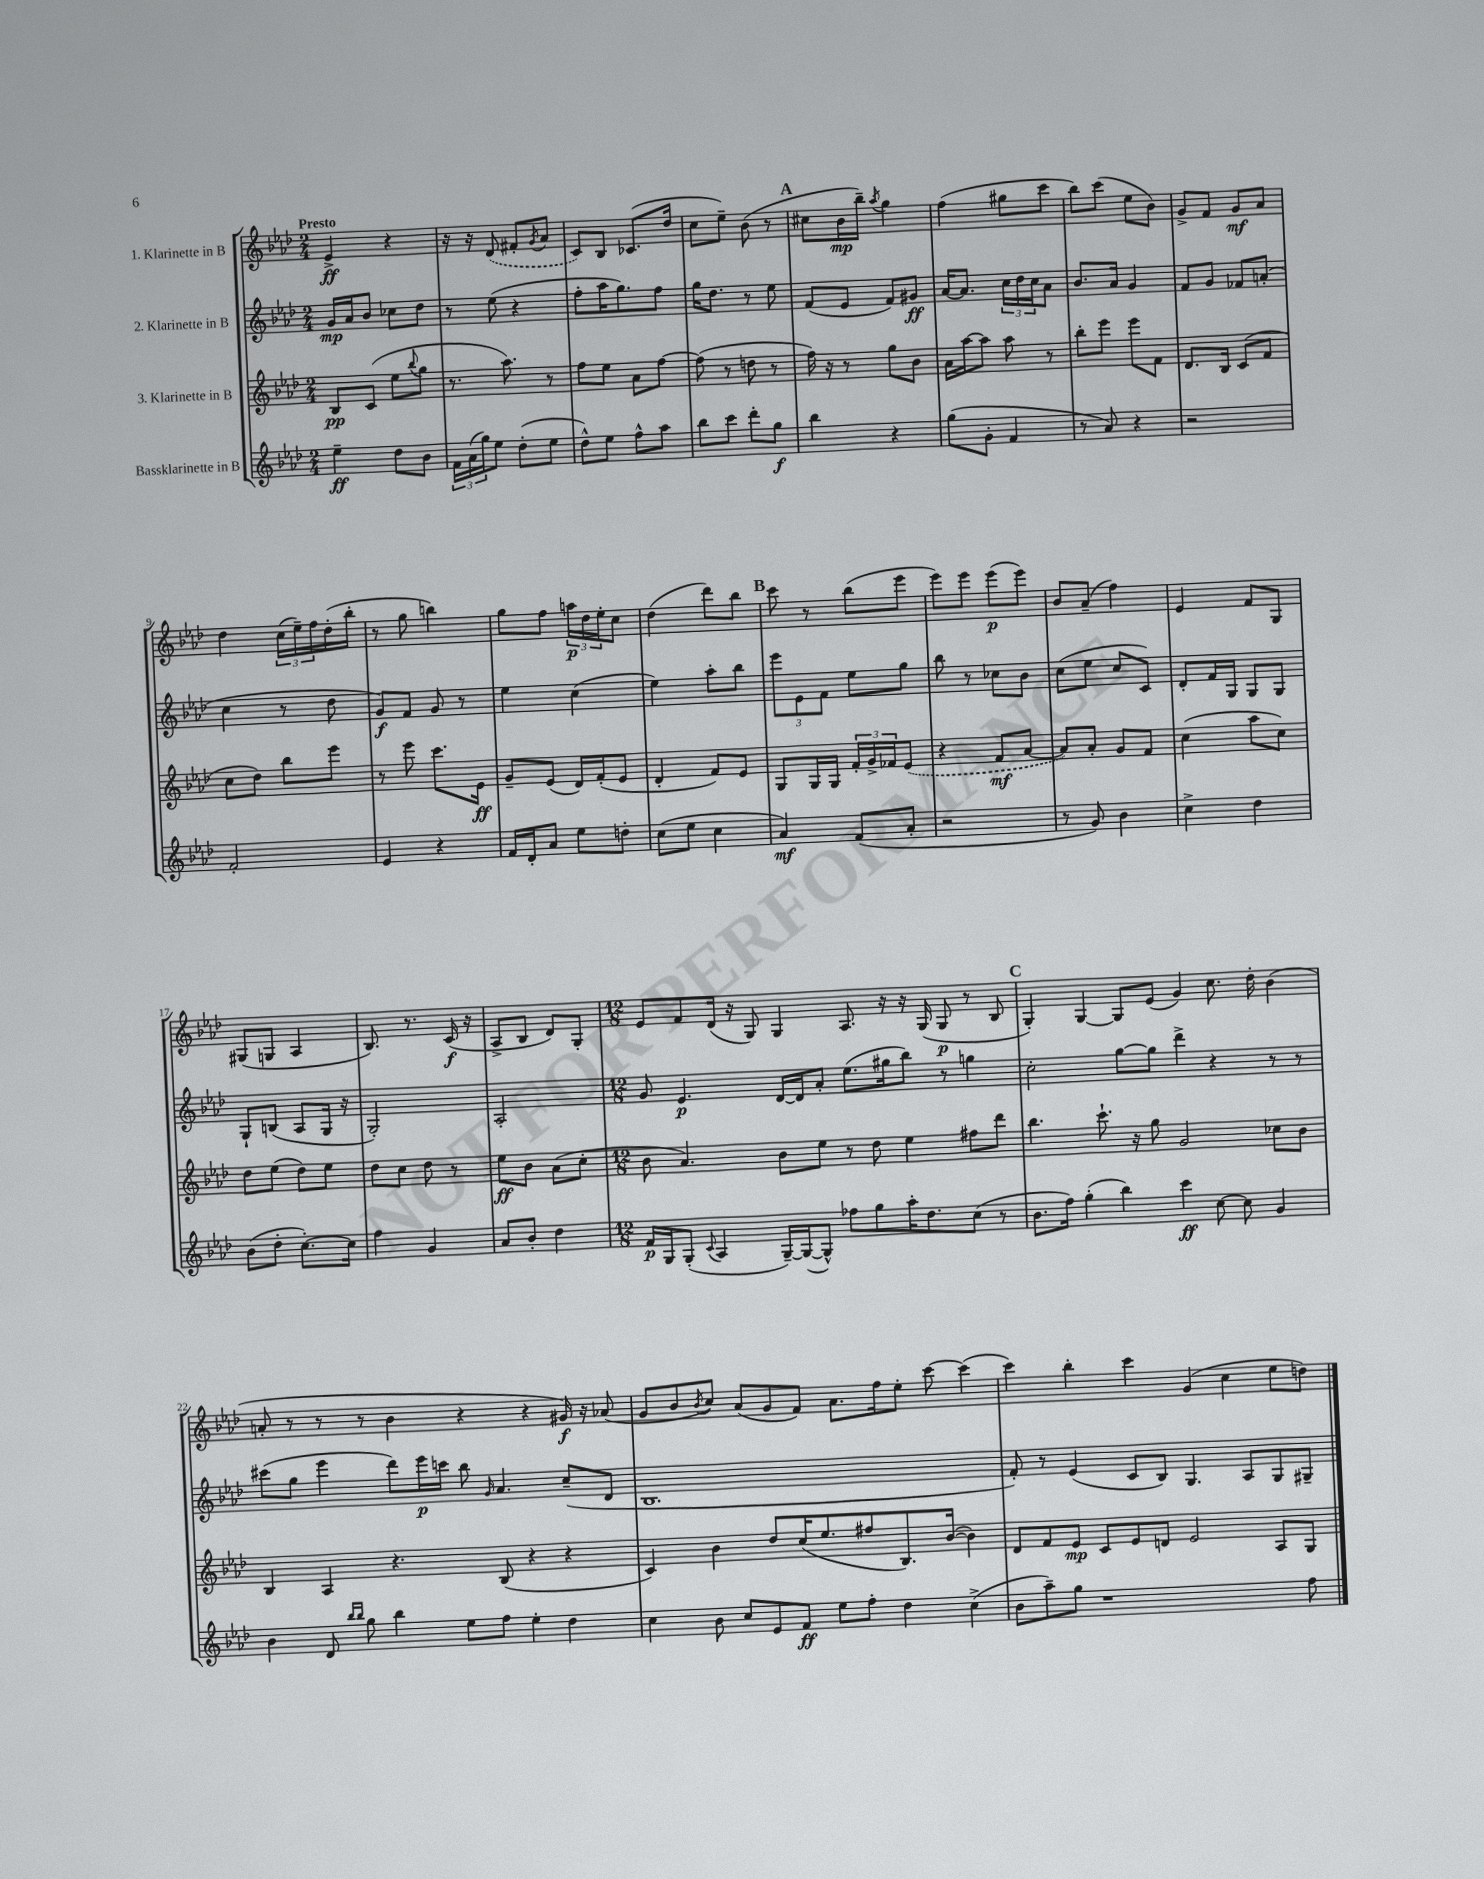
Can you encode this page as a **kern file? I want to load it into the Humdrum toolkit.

**kern	**dynam	**kern	**dynam	**kern	**dynam	**kern	**dynam
*part4	*part4	*part3	*part3	*part2	*part2	*part1	*part1
*staff4	*staff4	*staff3	*staff3	*staff2	*staff2	*staff1	*staff1
*I"Bassklarinette in B	*	*I"3. Klarinette in B	*	*I"2. Klarinette in B	*	*I"1. Klarinette in B	*
*clefG2	*	*clefG2	*	*clefG2	*	*clefG2	*
*k[b-e-a-d-]	*	*k[b-e-a-d-]	*	*k[b-e-a-d-]	*	*k[b-e-a-d-]	*
*M2/4	*	*M2/4	*	*M2/4	*	*M2/4	*
=1	=1	=1	=1	=1	=1	=1	=1
!	!	!	!	!	!	!LO:TX:a:B:t=Presto	!
4ee-~\	ff	8B-/L	pp	16g/LL	mp	4e-^/	ff
.	.	.	.	16a-/J	.	.	.
.	.	(8c/J	.	8b-/J	.	.	.
8dd-\L	.	8ee-\L	.	8cc-X\L	.	4r	.
.	.	8qqbb-/	.	.	.	.	.
8b-\J	.	8gg\J	.	8dd-\J	.	.	.
=2	=2	=2	=2	=2	=2	=2	=2
24f\LL	.	8.r	.	8r	.	16r	.
(24a-\	.	.	.	.	.	.	.
.	.	.	.	.	.	16r	.
24gg\J)	.	.	.	.	.	.	.
8ee-\J	.	.	.	(8ee-\	.	(8d-/	.
.	.	8.aa-\)	.	.	.	.	.
(8dd-'\L	.	.	.	4r	.	8f#X'/L	.
.	.	.	.	.	.	8qg/	.
8ee-\J	.	8r	.	.	.	8a-/J	.
=3	=3	=3	=3	=3	=3	=3	=3
8dd-^^\L)	.	8ff\L	.	8ff'\L	.	8c/L)	.
8ee-\J	.	8ee-\J	.	16aa-\K	.	8B-/J	.
.	.	.	.	8.gg\)	.	.	.
8ff^^\L	.	8a-\L	.	.	.	(8.c-X/L	.
8aa-\J	.	[8ff\J	.	8ff\J	.	.	.
.	.	.	.	.	.	16dd-/Jk	.
=4	=4	=4	=4	=4	=4	=4	=4
8bb-\L	.	(8ff\]	.	16gg\KL	.	8cc\L	.
.	.	.	.	8.dd-\J	.	.	.
8ccc\J	.	8r	.	.	.	8ee-~\J)	.
8ddd-'\L	.	8ddn\	.	8r	.	(8b-\	.
8gg\J	f	8r	.	8ee-\	.	8r	.
!!LO:REH:place=s1:t=A
=5	=5	=5	=5	=5	=5	=5	=5
4bb-\	.	16ff\)	.	(8f/L	.	8cc#X\L	.
.	.	16r	.	.	.	.	.
.	.	8r	.	8e-/J	.	16b-\L	mp
.	.	.	.	.	.	16bb-~\JJ)	.
.	.	.	.	.	.	8qaa-/	.
4r	.	8gg\L	.	8f/L)	.	4gg\	.
.	.	8b-\J	.	8g#X/J	ff	.	.
=6	=6	=6	=6	=6	=6	=6	=6
(8gg\L	.	16a-\LL	.	[16a-/KL	.	(4ff\	.
.	.	[16aa-\J	.	8.a-/J]	.	.	.
8g'\J	.	8aa-\J]	.	.	.	.	.
4f/	.	8aa-\	.	24cc\LL	.	8gg#X\L	.
.	.	.	.	24dd-\	.	.	.
.	.	.	.	24cc\J	.	.	.
.	.	8r	.	8a-\J	.	8ccc\J	.
=7	=7	=7	=7	=7	=7	=7	=7
8r	.	8bb-'\L	.	8.b-/L	.	8bb-\L)	.
8a-/)	.	8eee-\J	.	.	.	(8ccc\J	.
.	.	.	.	16a-/Jk	.	.	.
4r	.	8eee-\L	.	4g/	.	8ee-\L	.
.	.	8f\J	.	.	.	8b-\J)	.
=8	=8	=8	=8	=8	=8	=8	=8
2r	.	8.d-/L	.	8f/L	.	8g^/L	.
.	.	.	.	8g/J	.	8f/J	.
.	.	16B-/Jk	.	.	.	.	.
.	.	(8c/L	.	8f-X/L	.	8g/L	mf
.	.	8f/J	.	(8an'/J	.	8a-/J	.
!!LO:LB:g=z
=9	=9	=9	=9	=9	=9	=9	=9
2f'/	.	8cc\L	.	4cc\	.	4dd-\	.
.	.	8dd-\J)	.	.	.	.	.
.	.	8bb-\L	.	8r	.	(24cc\LL	.
.	.	.	.	.	.	24ee-~\)	.
.	.	.	.	.	.	24ff\	.
.	.	8eee-\J	.	8dd-\	.	(16dd-'\	.
.	.	.	.	.	.	16bb-'\JJ	.
=10	=10	=10	=10	=10	=10	=10	=10
4e-/	.	8r	.	8g/L)	f	8r	.
.	.	8eee-\	.	8f/J	.	8gg\	.
4r	.	8.ccc\L	.	8g/	.	4bbn\)	.
.	.	.	.	8r	.	.	.
.	.	16e-\Jk	ff	.	.	.	.
=11	=11	=11	=11	=11	=11	=11	=11
16f/LL	.	8g~/L	.	4ee-\	.	8gg\L	.
16d-'/J	.	.	.	.	.	.	.
8a-/J	.	(8e-/J	.	.	.	8ff\J	.
8ee-\L	.	16d-/LL)	.	(4cc\	.	24aan\LL	p
.	.	.	.	.	.	24dd-\	.
.	.	(16f'/J	.	.	.	.	.
.	.	.	.	.	.	24ee-'\J	.
8ddn'\J	.	8e-/J	.	.	.	8cc\J	.
=12	=12	=12	=12	=12	=12	=12	=12
(8cc\L	.	4d-'/	.	4ee-\)	.	(4dd-\	.
8ee-\J	.	.	.	.	.	.	.
4cc\	.	8f/L)	.	8aa-'\L	.	8ddd-\L)	.
.	.	8e-/J	.	8bb-\J	.	8bb-\J	.
!!LO:REH:place=s1:t=B
=13	=13	=13	=13	=13	=13	=13	=13
4a-/)	mf	8G/L	.	12eee-\L	.	8ccc\	.
.	.	.	.	12e-\	.	.	.
.	.	16G/L	.	.	.	8r	.
.	.	.	.	12f\J	.	.	.
.	.	16G/JJ	.	.	.	.	.
(8f/L	.	24f'/LL	.	8ee-\L	.	(8bb-\L	.
.	.	24g^/	.	.	.	.	.
.	.	24f-X/J	.	.	.	.	.
8a-'/J	.	(8e-/J	.	8gg\J	.	8eee-\J	.
=14	=14	=14	=14	=14	=14	=14	=14
2r	.	4r	.	8bb-\	.	8eee-\L)	.
.	.	.	.	8r	.	8eee-\J	.
.	.	8f/L	mf	8cc-X\L	.	(8eee-\L	p
.	.	[8a-/J	.	8b-\J	.	8eee-\J)	.
=15	=15	=15	=15	=15	=15	=15	=15
8r	.	8a-/L])	.	(8cc\L	.	8b-/L	.
8g/)	.	8a-'/J	.	8ee-\J	.	(8a-~/J	.
4b-\	.	8g/L	.	8cc/L	.	4ff\)	.
.	.	8f/J	.	8c/J)	.	.	.
=16	=16	=16	=16	=16	=16	=16	=16
4cc^\	.	(4cc\	.	8d-'/L	.	4e-/	.
.	.	.	.	16f/L	.	.	.
.	.	.	.	16G/JJ	.	.	.
4dd-\	.	8aa-\L	.	8G/L	.	8f/L	.
.	.	8cc\J)	.	8G/J	.	8G/J	.
!!LO:LB:g=z
=17	=17	=17	=17	=17	=17	=17	=17
(8b-\L	.	8dd-\L	.	8G`/L	.	(8G#X/L	.
8dd-'\J	.	(8ee-\J	.	(8Bn/J	.	8Gn/J	.
[8.cc'\L)	.	8dd-\L)	.	8A-/L	.	4A-/	.
.	.	8ee-\J	.	16G/Jk	.	.	.
16cc\Jk]	.	.	.	16r	.	.	.
=18	=18	=18	=18	=18	=18	=18	=18
4ff\	.	8dd-\L	.	2G'/)	.	8.B-/)	.
.	.	8cc\J	.	.	.	.	.
.	.	.	.	.	.	8.r	.
4g/	.	8dd-\	.	.	.	.	.
.	.	8r	.	.	.	(16c/	f
.	.	.	.	.	.	16r	.
=19	=19	=19	=19	=19	=19	=19	=19
8a-/L	.	8ee-\L	ff	2A-'/	.	8A-^/L	.
8b-'/J	.	8b-\J	.	.	.	8B-/J	.
4dd-\	.	(8a-\L	.	.	.	8d-/L)	.
.	.	8cc'\J	.	.	.	8G'/J	.
=20	=20	=20	=20	=20	=20	=20	=20
*M12/8	*	*M12/8	*	*M12/8	*	*M12/8	*
16f/LL	p	8b-\	.	8g/	.	8e-/L	.
16G/J	.	.	.	.	.	.	.
(8G'/J	.	4.a-/)	.	4.e-/	p	8f/	.
8qqc/	.	.	.	.	.	.	.
4A-/	.	.	.	.	.	(16d-/Jk	.
.	.	.	.	.	.	16r	.
.	.	.	.	.	.	8G/)	.
[16G~/LL)	.	8b-\L	.	[16d-/LL	.	4G/	.
(16G/J_	.	.	.	16d-/J]	.	.	.
8G^^/J])	.	8ee-\J	.	8a-'/J	.	.	.
8ff-X\L	.	8r	.	(8.ee-\L	.	8.A-/	.
8gg\	.	8dd-\	.	.	.	.	.
.	.	.	.	16gg#X\k	.	16r	.
16aa-'\K	.	4ee-\	.	8bb-\J)	.	16r	.
8.dd-\	.	.	.	.	.	(16G/	.
.	.	.	.	8r	.	8G/	p
(8cc\J	.	8ff#X\L	.	4ggn\	.	8r	.
8r	.	8ddd-\J	.	.	.	8B-/	.
!!LO:REH:place=s1:t=C
=21	=21	=21	=21	=21	=21	=21	=21
8.b-\L	.	4.bb-\	.	2cc'\	.	4G'/)	.
16ff\Jk)	.	.	.	.	.	.	.
(4gg'\	.	.	.	.	.	[4G/	.
.	.	8.ccc`\	.	.	.	.	.
4bb-\)	.	.	.	[8gg\L	.	8G/L]	.
.	.	16r	.	.	.	.	.
.	.	8gg\	.	8gg\J]	.	(8e-/J	.
4ccc\	ff	2g/	.	4ddd-^\	.	4g/)	.
[8cc\	.	.	.	4r	.	8.cc\	.
8cc\]	.	.	.	.	.	.	.
.	.	.	.	.	.	16dd-'\	.
4g/	.	8cc-X\L	.	8r	.	(4b-\	.
.	.	8b-\J	.	8r	.	.	.
!!LO:LB:g=z
=22	=22	=22	=22	=22	=22	=22	=22
4b-\	.	4B-/	.	(8ccc#X\L	.	8an'/	.
.	.	.	.	8gg\J	.	8r	.
8d-/	.	4A-/	.	4eee-\	.	8r	.
16qqbb-/LL	.	.	.	.	.	.	.
16qqbb-/JJ	.	.	.	.	.	.	.
8gg\	.	.	.	.	.	8r	.
4bb-\	.	4.r	.	8ddd-\L)	.	4b-\	.
.	.	.	.	16eee-\L	p	.	.
.	.	.	.	16cccn\JJ	.	.	.
8ee-\L	.	.	.	8bb-\	.	4r	.
.	.	.	.	16qqg/	.	.	.
8ff\J	.	(8B-/	.	4.a-/	.	.	.
4ee-'\	.	4r	.	.	.	4r	.
4dd-\	.	4r	.	(8cc~/L	.	16g#X/)	f
.	.	.	.	.	.	16r	.
.	.	.	.	8d-/J	.	(8a-X/	.
=23	=23	=23	=23	=23	=23	=23	=23
4cc\	.	4c/)	.	1.B-	.	8g/L	.
.	.	.	.	.	.	8b-/	.
.	.	.	.	.	.	8qb-/	.
8b-\	.	4b-\	.	.	.	8cc/J)	.
8cc/L	.	.	.	.	.	(8a-/L	.
8e-/	.	8dd-/L	.	.	.	8g/	.
8f/J	ff	(16cc/K	.	.	.	8f/J)	.
.	.	8.ee-/	.	.	.	.	.
8ee-\L	.	.	.	.	.	8.a-\L	.
8ff'\J	.	8ff#X/	.	.	.	.	.
.	.	.	.	.	.	16ff\k	.
4dd-\	.	8.B-/)	.	.	.	8ee-'\J	.
.	.	.	.	.	.	[8ccc\	.
.	.	([16b-/Jk	.	.	.	.	.
(4cc^\	.	4b-\])	.	.	.	(4ccc\]	.
=24	=24	=24	=24	=24	=24	=24	=24
8b-\L	.	8d-/L	.	8f'/)	.	4ccc\)	.
8aa-~\)	.	8f/	.	8r	.	.	.
8gg\J	.	8e-/J	mp	(4e-/	.	4bb-'\	.
1r	.	8c/L	.	.	.	.	.
.	.	8e-/	.	8c/L	.	4ccc\	.
.	.	8dn/J	.	8B-/J)	.	.	.
.	.	2e-/	.	4.G/	.	(4g/	.
.	.	.	.	.	.	4cc\	.
.	.	.	.	8A-/L	.	.	.
.	.	8A-/L	.	8G/	.	8ee-\L	.
8ff\	.	8G/J	.	8G#X~/J	.	8ddn\J)	.
==	==	==	==	==	==	==	==
*-	*-	*-	*-	*-	*-	*-	*-
